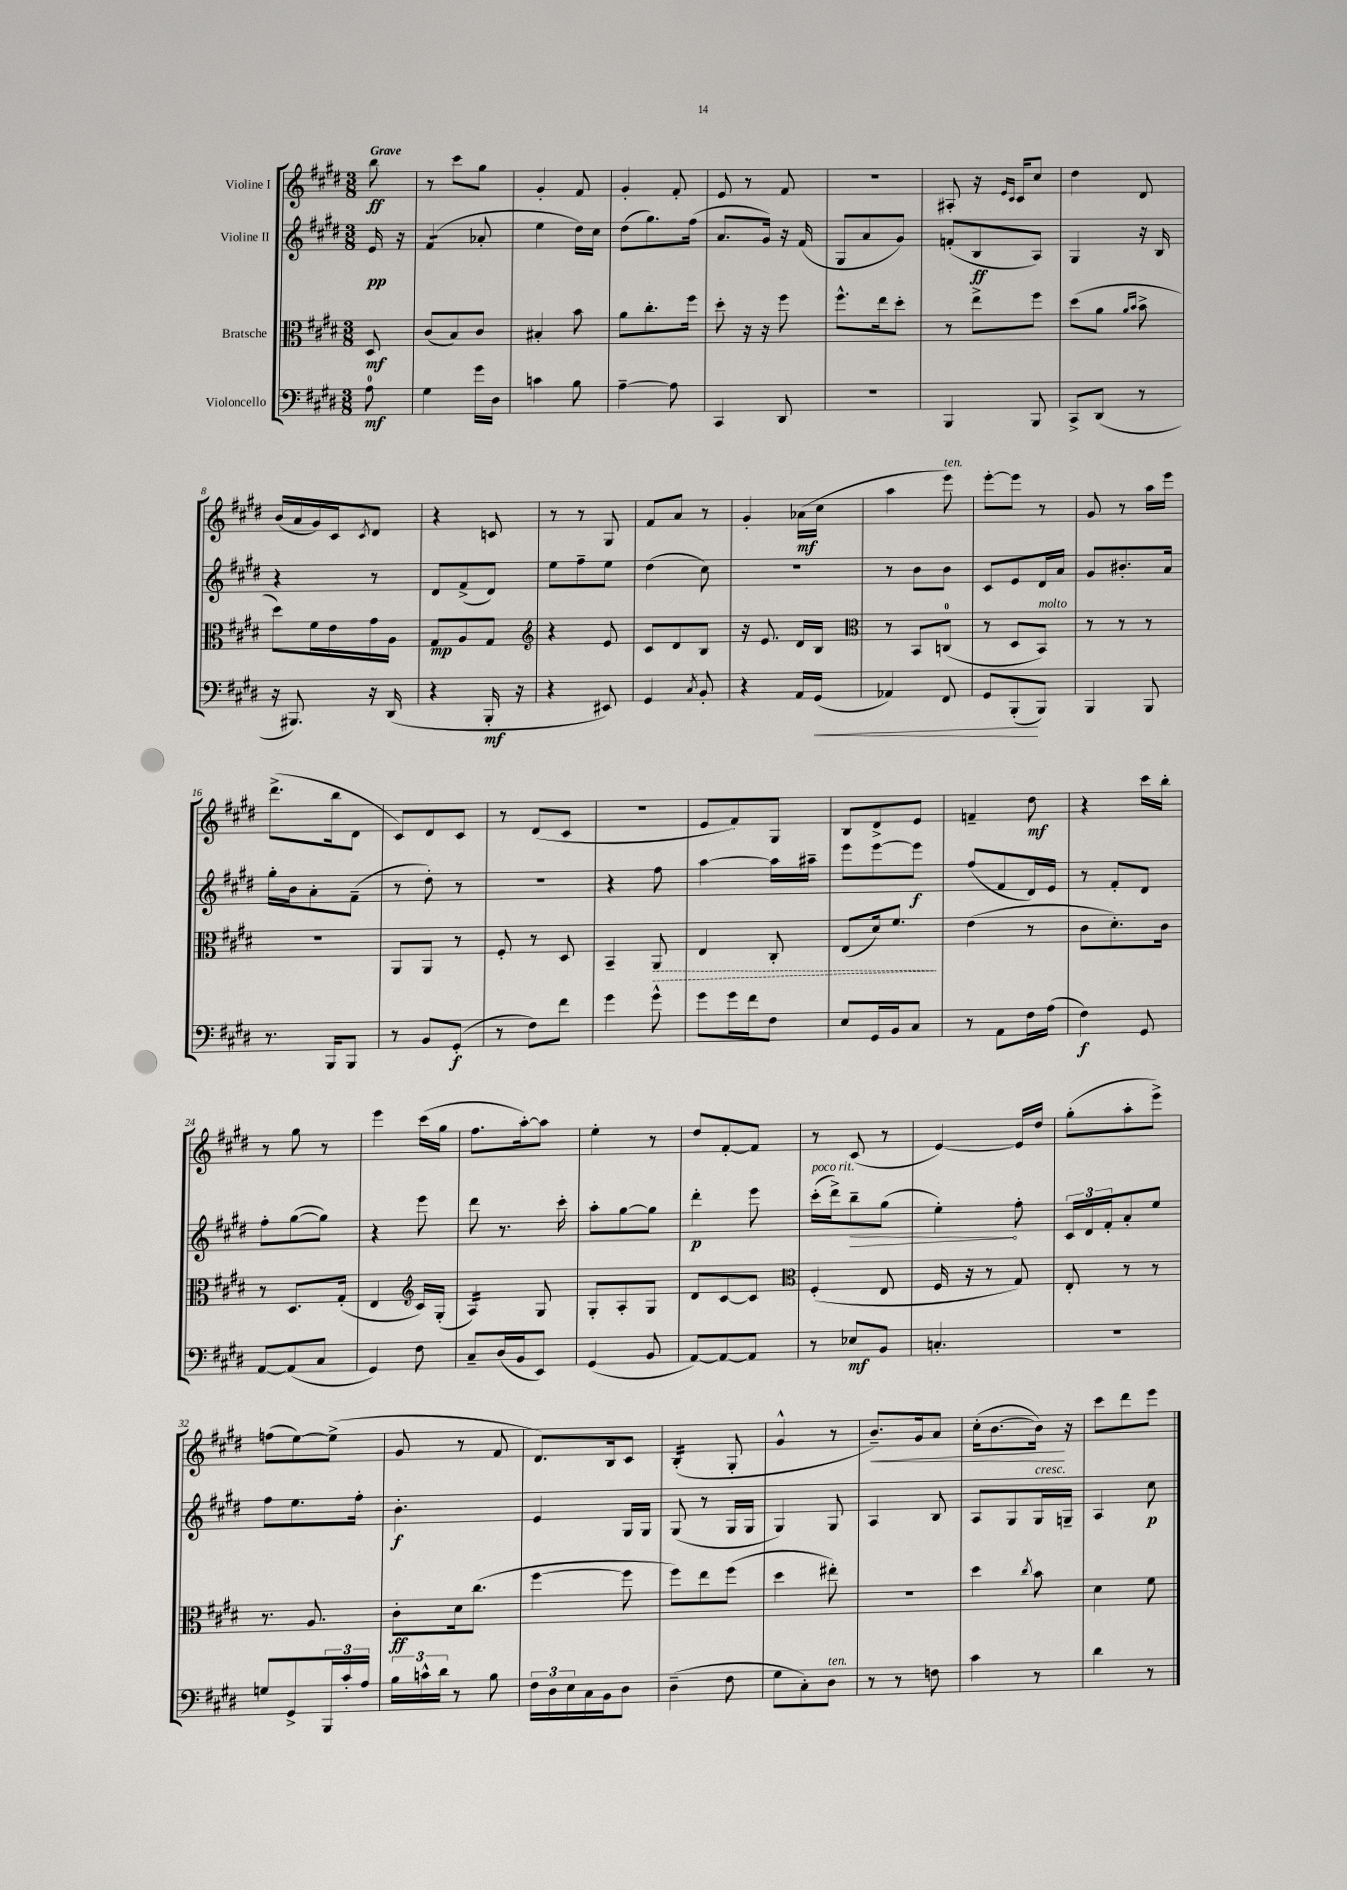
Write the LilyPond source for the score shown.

<<
\new StaffGroup <<
\new Staff = "s0" \with { instrumentName = "Violine I" } {
    \clef treble \key e \major \numericTimeSignature \time 3/8 \partial 8 \tempo "Grave"
    b''8\ff |
    r8 cis'''8 gis''8 |
    gis'4-. fis'8 |
    gis'4-. fis'8-. |
    e'8 r8 fis'8 |
    R4. |
    ais8-. r16 \grace { e'16 cis'16 } cis'16 cis''8 |
    dis''4 dis'8 |
    b'16( a'16 gis'16) cis'16 \acciaccatura { cis'8 } dis'8 |
    r4 c'8 |
    r8 r8 gis8 |
    fis'8 a'8 r8 |
    gis'4-. aes'16\mf( cis''16 |
    a''4 e'''8^\markup { \italic "ten." }) |
    e'''8~-. e'''8 r8 |
    gis'8 r8 a''16 e'''16 |
    dis'''8.->( b''16 dis'8 |
    cis'8) dis'8 cis'8 |
    r8 dis'8( cis'8 |
    r4. |
    e'8 fis'8) gis8 |
    b8 dis'8-> e'8 |
    f'4-- dis''8\mf |
    r4 cis'''16 b''16-. |
    r8 gis''8 r8 |
    e'''4 cis'''16( gis''16 |
    fis''8. a''16~-.) a''8 |
    e''4-. r8 |
    dis''8 fis'8~-. fis'8 |
    r8 cis'8( r8 |
    e'4~) e'16 dis''16 |
    gis''8-.( a''8-. e'''8->) |
    f''8( e''8~) e''8->( |
    gis'8 r8 fis'8 |
    dis'8.) b16 cis'8 |
    b4:16-.( gis8-. |
    gis'4-^ r8 |
    b'8.--\<) gis'16 a'8 |
    cis''16-.( b'8.~ b'16\!) r16 |
    cis'''8 dis'''8 e'''8 \bar "|." |
}
\new Staff = "s1" \with { instrumentName = "Violine II" } {
    \clef treble \key e \major \numericTimeSignature \time 3/8 \partial 8
    e'16\pp r16 |
    fis'4:8( aes'8-. |
    e''4 dis''16) cis''16 |
    dis''8( gis''8.) fis''16( |
    a'8. gis'16) r16 fis'16( |
    gis8 a'8 gis'8) |
    f'8-.( b8\ff a8) |
    gis4 r16 b16 |
    r4 r8 |
    dis'8 fis'8->( dis'8) |
    e''8 fis''8-- e''8 |
    dis''4( cis''8) |
    R4. |
    r8 b'8 b'8 |
    cis'8 e'8 dis'16 a'16 |
    gis'8 bis'8.-. a'16 |
    gis''16-. b'16 a'8-. fis'8--( |
    r8 dis''8-.) r8 |
    R4. |
    r4 fis''8 |
    a''4~ a''16 ais''16-- |
    e'''8 e'''8~ e'''8\f |
    fis''8( fis'8 dis'16) e'16 |
    r8 fis'8-. dis'8 |
    fis''8-. gis''8~( gis''8) |
    r4 e'''8 |
    dis'''8 r8. cis'''16-. |
    a''8-. gis''8~ gis''8 |
    dis'''4-.\p e'''8 |
    cis'''16-.^\markup { \italic "poco rit." }( dis'''16->) \once \override Hairpin.circled-tip = ##t b''8--\> gis''8( |
    e''4-.\!) fis''8-. |
    \tuplet 3/2 { cis'16 dis'16 fis'16-. } a'8-. e''8 |
    fis''8 e''8. fis''16-. |
    b'4.-.\f |
    e'4 gis16 gis16 |
    gis8( r8 gis16 gis16 |
    gis4) gis8 |
    a4 b8 |
    a8 gis8 gis16^\markup { \italic "cresc." } g16-- |
    a4 cis''8\p \bar "|." |
}
\new Staff = "s2" \with { instrumentName = "Bratsche" } {
    \clef alto \key e \major \numericTimeSignature \time 3/8 \partial 8
    dis8\mf |
    cis'8( b8) cis'8 |
    bis4-. b'8 |
    a'8 cis''8.-. fis''16 |
    dis''8-. r16 r16 fis''8 |
    fis''8.-^ e''16 dis''8-. |
    r8 e''8-> fis''8 |
    dis''8( a'8 \grace { a'16 b'16 } b'8-> |
    dis''8) fis'16 e'16 gis'16 a16 |
    gis8\mp a8 gis8 |
    \clef treble r4 e'8 |
    cis'8 dis'8 b8 |
    r16 e'8. dis'16 b16 |
    \clef alto r8 b,8 c8-0( |
    r8 dis8 b,8^\markup { \italic "molto" }) |
    r8 r8 r8 |
    R4. |
    a,8 a,8 r8 |
    fis8-. r8 dis8 |
    b,4-- \once \override Hairpin.style = #'dashed-line a,8\> |
    e4 cis8-. |
    e8( dis'16) fis'8.\! |
    e'4( r8 |
    cis'8 dis'8.-.) cis'16 |
    r8 dis8. gis16-.( |
    e4 \clef treble cis'16) gis16-.( |
    a4:16) gis8 |
    gis8-. a8-. gis8 |
    dis'8 cis'8~ cis'8 |
    \clef alto fis4-.( e8 |
    fis16 r16 r8 gis8) |
    e8-. r8 r8 |
    r8. a8. |
    cis'8-.\ff dis'16 cis''8.( |
    fis''4~ fis''8 |
    fis''8) e''8 fis''8( |
    dis''4 eis''8-.) |
    R4. |
    dis''4 \acciaccatura { cis''8 } b'8 |
    dis'4 fis'8 \bar "|." |
}
\new Staff = "s3" \with { instrumentName = "Violoncello" } {
    \clef bass \key e \major \numericTimeSignature \time 3/8 \partial 8
    a8-0\mf |
    gis4 gis'16 dis16 |
    c'4 b8 |
    a4~-- a8 |
    cis,4 dis,8 |
    R4. |
    b,,4 b,,8 |
    cis,8-> dis,8( r8 |
    r16 bis,,8.) r16 dis,16( |
    r4 b,,16-.\mf r16 |
    r4 eis,8) |
    gis,4 \acciaccatura { cis8 } b,8-. |
    r4 a,16 gis,16\<( |
    aes,4) fis,8 |
    gis,8 b,,8-.\!( b,,8) |
    b,,4 b,,8 |
    r8. b,,16 b,,8 |
    r8 b,8 gis,8-.\f( |
    r8 fis8) fis'8 |
    gis'4 gis'8-^ |
    gis'8 gis'16 fis'16 fis8 |
    e8 gis,16 b,16 cis8 |
    r8 a,8 fis16 a16( |
    fis4\f) gis,8 |
    a,8~ a,8( cis8 |
    gis,4) fis8 |
    cis8-- dis16( b,16 e,8) |
    gis,4( b,8 |
    a,8~) a,8~ a,8 |
    r8 ees8\mf b,8 |
    c4.-. |
    R4. |
    g8 gis,8-> \tuplet 3/2 { b,,16 cis'16-. a16 } |
    \tuplet 3/2 { b16 c'16-^ dis'16 } r8 b8 |
    \tuplet 3/2 { fis16 dis16 e16 } cis16 b,16 dis8 |
    dis4--( fis8 |
    gis8 cis8-.) dis8^\markup { \italic "ten." } |
    r8 r8 f8 |
    cis'4 r8 |
    dis'4 r8 \bar "|." |
}
>>
>>
